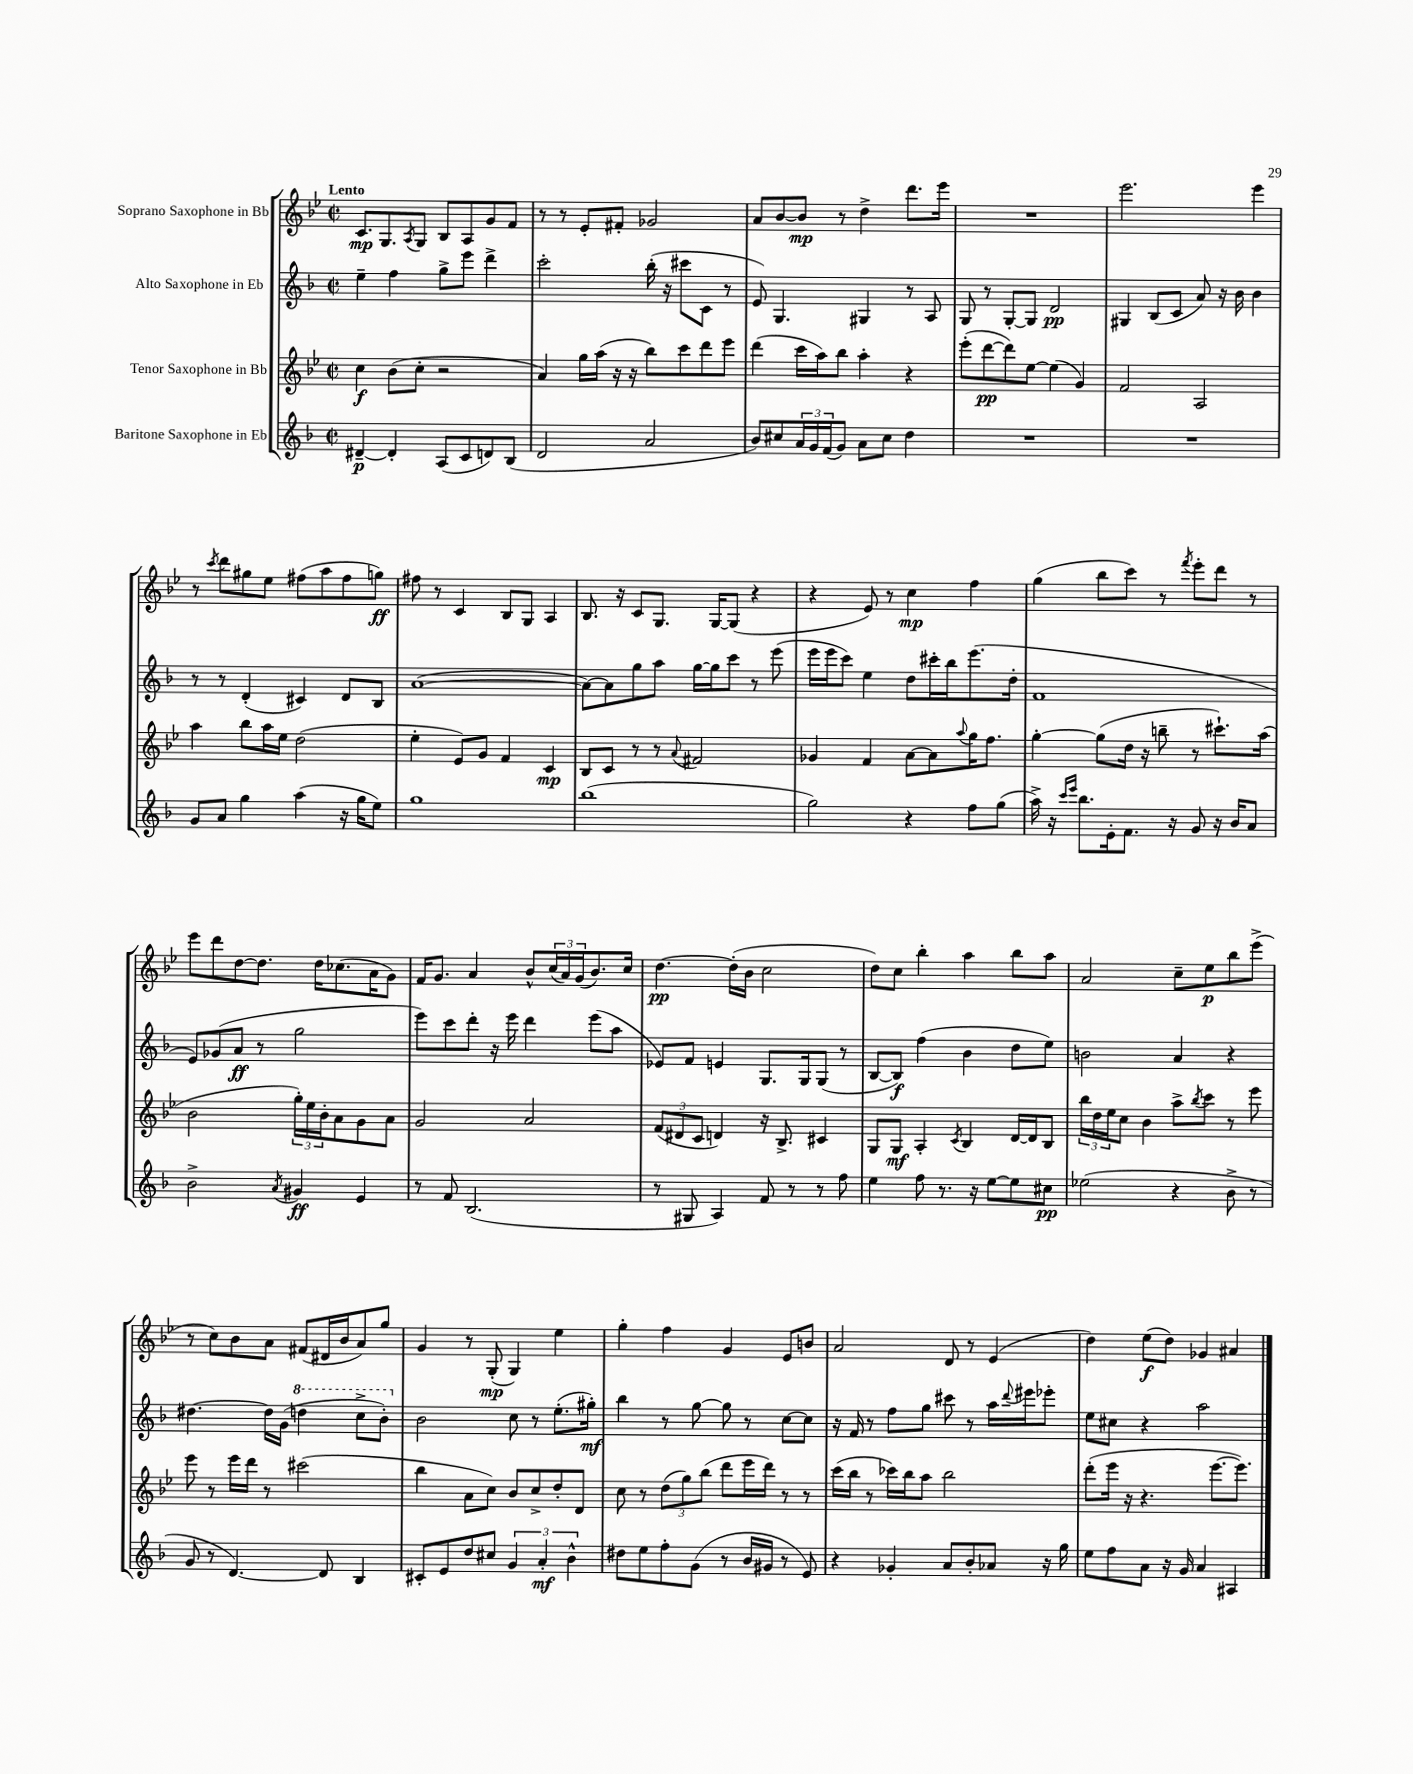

**kern	**dynam	**kern	**dynam	**kern	**dynam	**kern	**dynam
*part4	*part4	*part3	*part3	*part2	*part2	*part1	*part1
*staff4	*staff4	*staff3	*staff3	*staff2	*staff2	*staff1	*staff1
*I"Baritone Saxophone in Eb	*	*I"Tenor Saxophone in Bb	*	*I"Alto Saxophone in Eb	*	*I"Soprano Saxophone in Bb	*
*clefG2	*	*clefG2	*	*clefG2	*	*clefG2	*
*k[b-]	*	*k[b-e-]	*	*k[b-]	*	*k[b-e-]	*
*M2/2	*	*M2/2	*	*M2/2	*	*M2/2	*
*met(c|)	*	*met(c|)	*	*met(c|)	*	*met(c|)	*
=1	=1	=1	=1	=1	=1	=1	=1
!	!	!	!	!	!	!LO:TX:a:B:t=Lento	!
[4d#X~/	p	4cc\	f	4ee~\	.	8.c/L	mp
.	.	.	.	.	.	8.G/	.
4d#'/]	.	(8b-\L	.	4ff\	.	.	.
.	.	.	.	.	.	8qA/	.
.	.	8cc'\J	.	.	.	8G/J	.
(8A/L	.	2r	.	8gg^\L	.	8B-/L	.
8c/	.	.	.	8eee\J	.	8A/	.
8dn/)	.	.	.	4ddd^\	.	8g/	.
(8B-/J	.	.	.	.	.	8f/J	.
=2	=2	=2	=2	=2	=2	=2	=2
2d/	.	4a/)	.	2ccc'\	.	8r	.
.	.	.	.	.	.	8r	.
.	.	16gg\LL	.	.	.	8e-'/L	.
.	.	(16aa\JJ	.	.	.	.	.
.	.	16r	.	.	.	8f#X'/J	.
.	.	16r	.	.	.	.	.
2a/	.	8bb-\L)	.	(16bb-'\	.	2g-X/	.
.	.	.	.	16r	.	.	.
.	.	8ccc\	.	8ccc#X\L	.	.	.
.	.	8ddd\	.	8c\J	.	.	.
.	.	8eee-\J	.	8r	.	.	.
=3	=3	=3	=3	=3	=3	=3	=3
8b-/L)	.	(4ddd\	.	8e/)	.	8a/L	.
8cc#X/	.	.	.	4.G/	.	[8b-/	.
24a/L	.	16ccc\LL	.	.	.	8b-/J]	mp
24g/	.	.	.	.	.	.	.
.	.	16aa\J)	.	.	.	.	.
(24f/J	.	.	.	.	.	.	.
8g/J)	.	8bb-\J	.	.	.	8r	.
8a\L	.	4aa'\	.	4G#X/	.	4dd^\	.
8cc#\J	.	.	.	.	.	.	.
4dd\	.	4r	.	8r	.	8.ddd\L	.
.	.	.	.	8A/	.	.	.
.	.	.	.	.	.	16eee-\Jk	.
=4	=4	=4	=4	=4	=4	=4	=4
1r	.	(8eee-'\L	.	8G/	.	1r	.
.	.	[8ddd\	pp	8r	.	.	.
.	.	8ddd\])	.	[8G'/L	.	.	.
.	.	[8ee-\J	.	8G/J]	.	.	.
.	.	(4ee-\]	.	2d/	pp	.	.
.	.	4g/)	.	.	.	.	.
=5	=5	=5	=5	=5	=5	=5	=5
1r	.	2f/	.	4G#X/	.	2.eee-\	.
.	.	.	.	(8B-/L	.	.	.
.	.	.	.	8c/J	.	.	.
.	.	2A/	.	8a/)	.	.	.
.	.	.	.	16r	.	.	.
.	.	.	.	16b-\	.	.	.
.	.	.	.	4b-\	.	4eee-\	.
!!LO:LB:g=z
=6	=6	=6	=6	=6	=6	=6	=6
8g/L	.	4aa\	.	8r	.	8r	.
.	.	.	.	.	.	8qccc/	.
8a/J	.	.	.	8r	.	8ddd\L	.
4gg\	.	8bb-\L	.	(4d'/	.	8gg#X\	.
.	.	16aa\L	.	.	.	8ee-\J	.
.	.	16ee-\JJ	.	.	.	.	.
(4aa\	.	(2dd\	.	4c#X/)	.	(8ff#X\L	.
.	.	.	.	.	.	8aa\	.
16r	.	.	.	8d/L	.	8ff#\	.
16gg\KL	.	.	.	.	.	.	.
8ee\J)	.	.	.	8B-/J	.	8ggn\J)	ff
=7	=7	=7	=7	=7	=7	=7	=7
1gg	.	4ee-'\	.	([1a	.	8ff#X\	.
.	.	.	.	.	.	8r	.
.	.	8e-/L)	.	.	.	4c/	.
.	.	8g/J	.	.	.	.	.
.	.	4f/	.	.	.	8B-/L	.
.	.	.	.	.	.	8G/J	.
.	.	4c/	mp	.	.	4A/	.
=8	=8	=8	=8	=8	=8	=8	=8
(1bb-	.	8B-/L	.	8a\L_)	.	8.B-/	.
.	.	8c/J	.	8a\]	.	.	.
.	.	.	.	.	.	16r	.
.	.	8r	.	8gg\	.	8c/L	.
.	.	8r	.	8aa\J	.	8.G/J	.
.	.	8qqa/	.	.	.	.	.
.	.	2f#X/	.	[16gg\LL	.	.	.
.	.	.	.	16gg\J]	.	[16G/KL	.
.	.	.	.	8ccc\J	.	(8G/J]	.
.	.	.	.	8r	.	4r	.
.	.	.	.	(8eee\	.	.	.
=9	=9	=9	=9	=9	=9	=9	=9
2gg\)	.	4g-X/	.	16eee\LL	.	4r	.
.	.	.	.	16eee\J	.	.	.
.	.	.	.	8ccc\J)	.	.	.
.	.	4f/	.	4ee\	.	8e-/)	.
.	.	.	.	.	.	8r	.
4r	.	[8a\L	.	8dd\L	.	4cc\	mp
.	.	8a\]	.	16ccc#X'\L	.	.	.
.	.	.	.	16bb-\J	.	.	.
.	.	8qqaa/	.	.	.	.	.
8ff\L	.	16gg\K	.	(8.eee\	.	4ff\	.
.	.	8.ff\J	.	.	.	.	.
(8gg\J	.	.	.	.	.	.	.
.	.	.	.	16dd'\Jk	.	.	.
=10	=10	=10	=10	=10	=10	=10	=10
16aa^\)	.	[4gg'\	.	1f	.	(4gg\	.
16r	.	.	.	.	.	.	.
16qqccc/LL	.	.	.	.	.	.	.
16qqeee/JJ	.	.	.	.	.	.	.
8.bb-\L	.	.	.	.	.	.	.
.	.	(8gg\L]	.	.	.	8bb-\L	.
16e'\k	.	.	.	.	.	.	.
8.f\J	.	16dd\Jk	.	.	.	8ccc\J)	.
.	.	16r	.	.	.	.	.
.	.	8bbn~\	.	.	.	8r	.
16r	.	.	.	.	.	.	.
.	.	.	.	.	.	8qfff/	.
8g/	.	8r	.	.	.	8eee-'\L	.
16r	.	8.ccc#X`\L)	.	.	.	8ddd\J	.
16b-/KL	.	.	.	.	.	.	.
8a/J	.	.	.	.	.	8r	.
.	.	(16aa\Jk	.	.	.	.	.
!!LO:LB:g=z
=11	=11	=11	=11	=11	=11	=11	=11
2b-^\	.	2b-\	.	8e/L)	.	8eee-\L	.
.	.	.	.	(8g-X/	.	8ddd\	.
.	.	.	.	8a/J	ff	[8dd\	.
.	.	.	.	8r	.	8.dd\J]	.
8qa/	.	.	.	.	.	.	.
4g#X/	ff	24gg'\LL)	.	2gg\	.	.	.
.	.	24ee-\	.	.	.	.	.
.	.	.	.	.	.	16dd\KL	.
.	.	24b-'\J	.	.	.	.	.
.	.	8a\	.	.	.	(8.cc-X\	.
4e/	.	8g\	.	.	.	.	.
.	.	.	.	.	.	16a\K	.
.	.	8a\J	.	.	.	8g\J)	.
=12	=12	=12	=12	=12	=12	=12	=12
8r	.	2g/	.	8eee\L)	.	16f/KL	.
.	.	.	.	.	.	8.g/J	.
8f/	.	.	.	8ccc\	.	.	.
(2.B-/	.	.	.	8ddd'\J	.	4a/	.
.	.	.	.	16r	.	.	.
.	.	.	.	16eee\	.	.	.
.	.	2a/	.	4ddd\	.	8b-^^/L	.
.	.	.	.	.	.	(24cc/L	.
.	.	.	.	.	.	24a/)	.
.	.	.	.	.	.	(24g/J	.
.	.	.	.	(8eee\L	.	8.b-/)	.
.	.	.	.	8aa\J	.	.	.
.	.	.	.	.	.	16cc/Jk	.
=13	=13	=13	=13	=13	=13	=13	=13
8r	.	(12f/L	.	8e-X/L)	.	[4.dd\	pp
.	.	12d#X/	.	.	.	.	.
8G#X/	.	.	.	8f/J	.	.	.
.	.	12c/J	.	.	.	.	.
4A/)	.	4dn/)	.	4en/	.	.	.
.	.	.	.	.	.	(16dd'\LL]	.
.	.	.	.	.	.	16b-\JJ	.
8f/	.	16r	.	8.G/L	.	2cc\	.
.	.	8.B-^/	.	.	.	.	.
8r	.	.	.	.	.	.	.
.	.	.	.	16G/k	.	.	.
8r	.	4c#X/	.	(8G/J	.	.	.
8ff\	.	.	.	8r	.	.	.
=14	=14	=14	=14	=14	=14	=14	=14
4ee\	.	8G/L	.	[8B-/L	.	8dd\L)	.
.	.	8G/J	mf	8B-/J])	f	8cc\J	.
8ff\	.	4A'/	.	(4ff\	.	4bb-'\	.
8.r	.	.	.	.	.	.	.
.	.	8qc/	.	.	.	.	.
.	.	4B-/	.	4b-\	.	4aa\	.
16r	.	.	.	.	.	.	.
[8ee\L	.	.	.	.	.	.	.
8ee\]	.	[16d/LL	.	8dd\L	.	8bb-\L	.
.	.	16d/J]	.	.	.	.	.
8cc#X\J	pp	8B-/J	.	8ee\J)	.	8aa\J	.
=15	=15	=15	=15	=15	=15	=15	=15
(2ee-X\	.	24bb-\LL	.	2bn\	.	2a/	.
.	.	24dd\	.	.	.	.	.
.	.	24ee-\J	.	.	.	.	.
.	.	8cc\J	.	.	.	.	.
.	.	4b-\	.	.	.	.	.
4r	.	8aa^\L	.	4a/	.	8cc~\L	.
.	.	8qbb-/	.	.	.	.	.
.	.	8ccc\J	.	.	.	8ee-\	p
8b-^\	.	8r	.	4r	.	8bb-\	.
8r	.	8eee-\	.	.	.	(8eee-^\J	.
!!LO:LB:g=z
=16	=16	=16	=16	=16	=16	=16	=16
8g/	.	8eee-\	.	[4.dd#X\	.	8r	.
8r	.	8r	.	.	.	8cc\L)	.
[4.d/)	.	16eee-\LL	.	.	.	8b-\	.
.	.	16ddd\JJ	.	.	.	.	.
.	.	8r	.	16dd#\LL]	.	8a\J	.
.	.	.	.	(16g\JJ	.	.	.
*	*	*	*	*8va	*	*	*
.	.	(2ccc#X\	.	4dddn\	.	(8f#X/L	.
8d/]	.	.	.	.	.	16d#X/L	.
.	.	.	.	.	.	16b-/J	.
4B-/	.	.	.	8ccc^\L	.	8a/)	.
.	.	.	.	8bb-'\J)	.	8gg/J	.
=17	=17	=17	=17	=17	=17	=17	=17
*	*	*	*	*X8va	*	*	*
8c#X'/L	.	4bb-\	.	2b-\	.	4g/	.
8e/	.	.	.	.	.	.	.
8dd/	.	8a\L	.	.	.	8r	.
8cc#X/J	.	8cc\J)	.	.	.	(8G'/	mp
6g/	.	8b-/L	.	8cc\	.	4G/)	.
.	.	8cc^/	.	8r	.	.	.
6a'/	mf	.	.	.	.	.	.
.	.	8dd'/	.	(8.ee'\L	.	4ee-\	.
6b-^^\	.	.	.	.	.	.	.
.	.	8d/J	.	.	.	.	.
.	.	.	.	16gg#X'\Jk)	mf	.	.
=18	=18	=18	=18	=18	=18	=18	=18
8dd#X\L	.	8cc\	.	4bb-\	.	4gg'\	.
8ee\	.	8r	.	.	.	.	.
8ff'\	.	(12dd\L	.	8r	.	4ff\	.
.	.	12gg\)	.	.	.	.	.
(8g\J	.	.	.	[8gg\	.	.	.
.	.	(12bb-\J	.	.	.	.	.
8r	.	8ddd\L	.	8gg\]	.	4g/	.
16b-/LL	.	16eee-\L	.	8r	.	.	.
16g#X/JJ	.	16ddd\JJ)	.	.	.	.	.
8r	.	8r	.	[8cc\L	.	8e-/L	.
8e/)	.	8r	.	8cc\J]	.	8bn/J	.
=19	=19	=19	=19	=19	=19	=19	=19
4r	.	(16ccc\LL	.	16r	.	2a/	.
.	.	16bb-\JJ	.	16f/	.	.	.
.	.	8r	.	8r	.	.	.
4g-X'/	.	16ccc-X\LL)	.	8ff\L	.	.	.
.	.	16bb-\J	.	.	.	.	.
.	.	8aa\J	.	8gg\J	.	.	.
8a/L	.	2bb-\	.	8ccc#X\	.	8d/	.
8b-'/	.	.	.	8r	.	8r	.
8a-X/J	.	.	.	16aa\LL	.	(4e-/	.
.	.	.	.	8qqddd/	.	.	.
.	.	.	.	16eee#X\J	.	.	.
16r	.	.	.	8eee-X'\J	.	.	.
16gg\	.	.	.	.	.	.	.
=20	=20	=20	=20	=20	=20	=20	=20
8ee\L	.	(8ddd'\L	.	8ee\L	.	4dd\)	.
8ff\	.	16eee-\Jk	.	8cc#X\J	.	.	.
.	.	16r	.	.	.	.	.
8a\J	.	4.r	.	4r	.	(8ee-\L	f
16r	.	.	.	.	.	8dd\J)	.
16g/	.	.	.	.	.	.	.
4a/	.	.	.	2aa\	.	4g-X/	.
.	.	[8.eee-\L	.	.	.	.	.
4A#X/	.	.	.	.	.	4a#X/	.
.	.	8.eee-\J])	.	.	.	.	.
==	==	==	==	==	==	==	==
*-	*-	*-	*-	*-	*-	*-	*-
